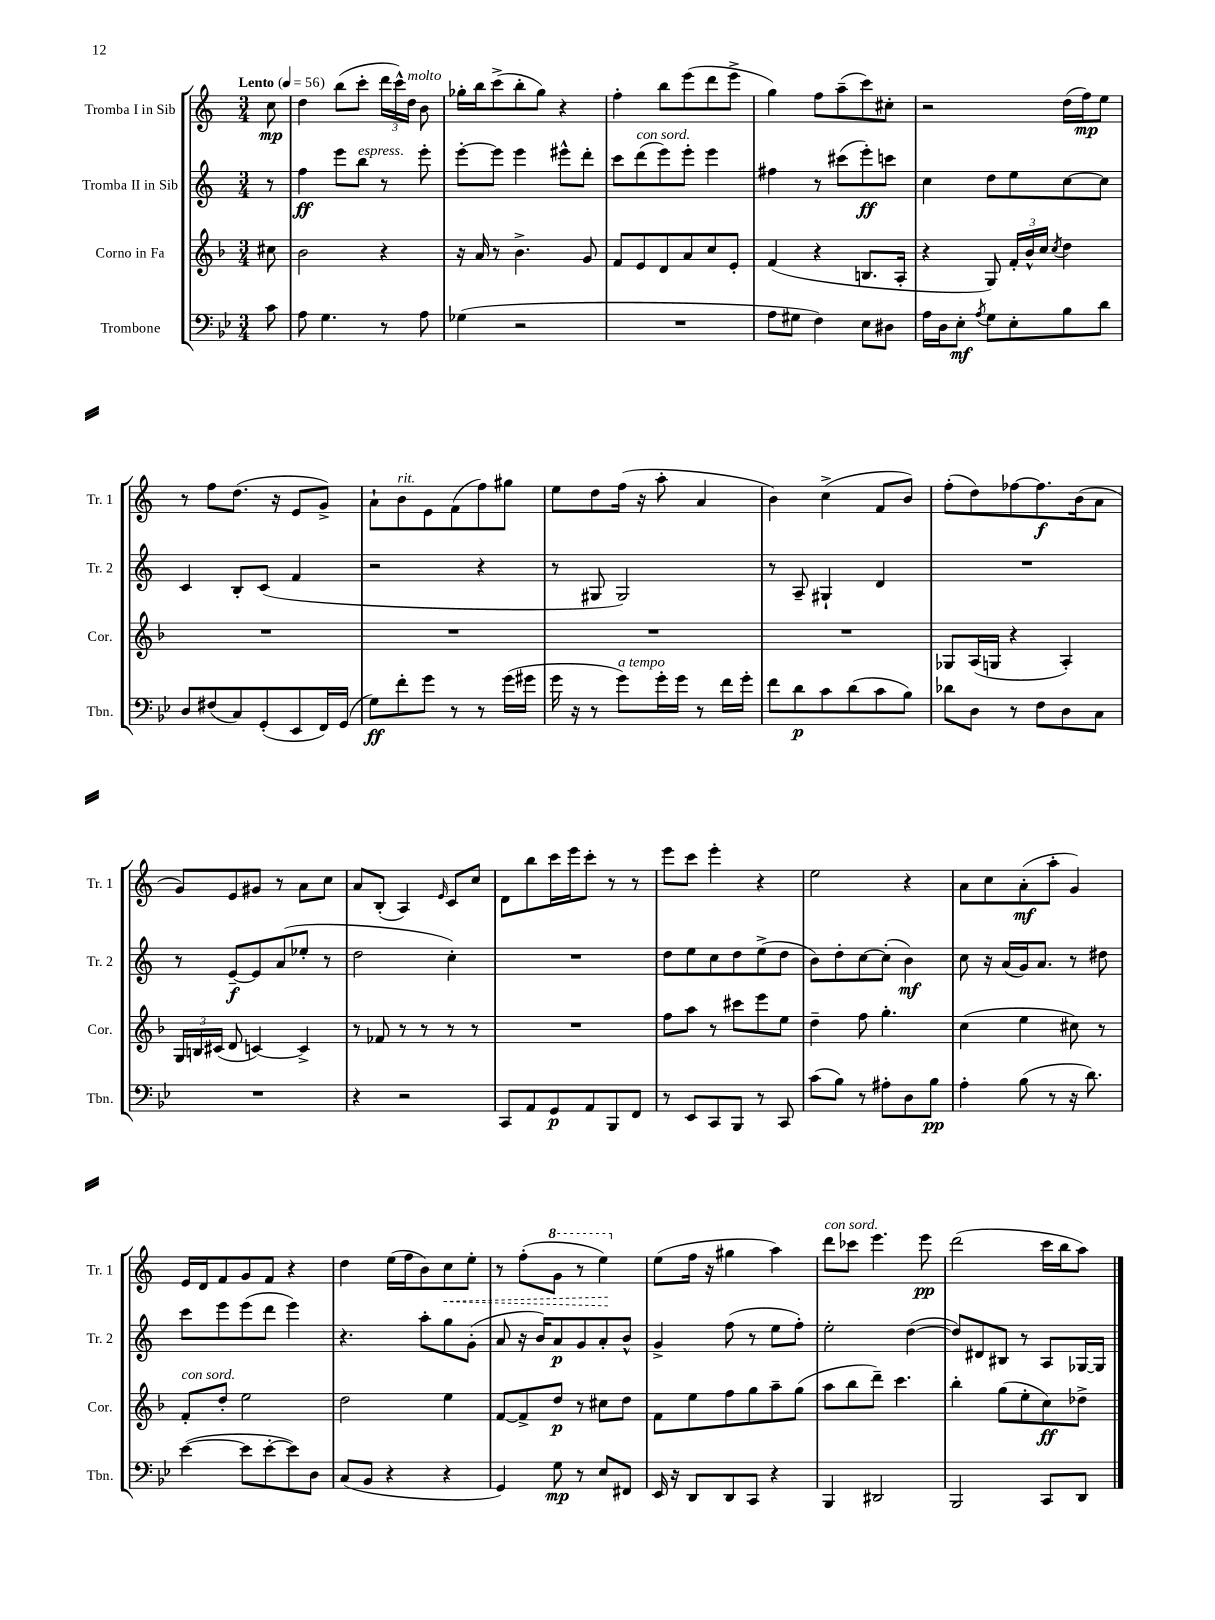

**kern	**dynam	**kern	**dynam	**kern	**dynam	**kern	**dynam
*part4	*part4	*part3	*part3	*part2	*part2	*part1	*part1
*staff4	*staff4	*staff3	*staff3	*staff2	*staff2	*staff1	*staff1
*I"Trombone	*	*I"Corno in Fa	*	*I"Tromba II in Sib	*	*I"Tromba I in Sib	*
*I'Tbn.	*	*I'Cor.	*	*I'Tr. 2	*	*I'Tr. 1	*
*clefF4	*	*clefG2	*	*clefG2	*	*clefG2	*
*k[b-e-]	*	*k[b-]	*	*k[]	*	*k[]	*
*M3/4	*	*M3/4	*	*M3/4	*	*M3/4	*
*MM56	*	*MM56	*	*MM56	*	*MM56	*
=	=	=	=	=	=	=	=
!	!	!	!	!	!	!LO:TX:a:B:t=Lento	!
8c\	.	8cc#X\	.	8r	.	8cc\	mp
=1	=1	=1	=1	=1	=1	=1	=1
8A\	.	2b-\	.	4ff\	ff	4dd\	.
4.G\	.	.	.	.	.	.	.
.	.	.	.	8eee\L	.	(8bb\L	.
!	!	!	!	!LO:TX:a:i:t=espress.	!	!	!
.	.	.	.	8bb\J	.	8ccc'\J	.
8r	.	4r	.	8r	.	24ddd\LL	.
.	.	.	.	.	.	24ccc^^\)	.
!	!	!	!	!	!	!LO:TX:a:i:t=molto	!
.	.	.	.	.	.	24dd\JJ	.
8A\	.	.	.	8eee'\	.	8b\	.
=2	=2	=2	=2	=2	=2	=2	=2
(4G-X\	.	16r	.	[8eee'\L	.	16gg-X'\LL	.
.	.	16a/	.	.	.	16bb\J	.
.	.	8r	.	8eee\J]	.	(8ccc^\	.
2r	.	4.b-^\	.	4eee\	.	8bb'\	.
.	.	.	.	.	.	8gg-\J)	.
.	.	.	.	8eee#X^^\L	.	4r	.
.	.	8g/	.	8ddd'\J	.	.	.
=3	=3	=3	=3	=3	=3	=3	=3
2.r	.	8f/L	.	8ccc\L	.	4ff'\	.
!	!	!	!	!LO:TX:a:i:t=con sord.	!	!	!
.	.	8e/	.	(8ddd\	.	.	.
.	.	8d/	.	8eee\)	.	8bb\L	.
.	.	8a/	.	8eee'\J	.	(8eee\	.
.	.	8cc/	.	4eee\	.	8ddd\	.
.	.	8e'/J	.	.	.	8eee^\J	.
=4	=4	=4	=4	=4	=4	=4	=4
8A\L	.	(4f/	.	4ff#X\	.	4gg\)	.
8G#X\J	.	.	.	.	.	.	.
4F\)	.	4r	.	8r	.	8ff\L	.
.	.	.	.	(8ccc#X\L	.	(8aa~\	.
8E-\L	.	8.Bn/L	.	8eee'\)	ff	8ccc\)	.
8D#X\J	.	.	.	8cccn\J	.	8cc#X'\J	.
.	.	16A'/Jk	.	.	.	.	.
=5	=5	=5	=5	=5	=5	=5	=5
16A\LL	.	4r	.	4cc\	.	2r	.
16D\J	.	.	.	.	.	.	.
8E-'\J	mf	.	.	.	.	.	.
8qA/	.	.	.	.	.	.	.
8G\L	.	8G/)	.	8dd\L	.	.	.
8E-'\	.	24f'/LL	.	8ee\	.	.	.
.	.	24b-^^/	.	.	.	.	.
.	.	24cc/JJ	.	.	.	.	.
.	.	8qcc/	.	.	.	.	.
8B-\	.	4dd\	.	[8cc\	.	(16dd\LL	.
.	.	.	.	.	.	16ff\J)	mp
8d\J	.	.	.	8cc\J]	.	8ee\J	.
!!LO:LB:g=z
=6	=6	=6	=6	=6	=6	=6	=6
8D/L	.	2.r	.	4c/	.	8r	.
(8F#X/	.	.	.	.	.	8ff\L	.
8C/)	.	.	.	8B'/L	.	(8.dd\J	.
(8GG'/	.	.	.	(8c/J	.	.	.
.	.	.	.	.	.	16r	.
8EE-/	.	.	.	4f/	.	8e/L	.
16FF/L)	.	.	.	.	.	8g^/J)	.
(16GG/JJ	.	.	.	.	.	.	.
=7	=7	=7	=7	=7	=7	=7	=7
8G\L)	ff	2.r	.	2r	.	8a`\L	.
!	!	!	!	!	!	!LO:TX:a:i:t=rit.	!
8f'\	.	.	.	.	.	8b\	.
8g\J	.	.	.	.	.	8e\	.
8r	.	.	.	.	.	(8f\	.
8r	.	.	.	4r	.	8ff\)	.
(16g\LL	.	.	.	.	.	8gg#X\J	.
16g#X\JJ	.	.	.	.	.	.	.
=8	=8	=8	=8	=8	=8	=8	=8
16g\	.	2.r	.	8r	.	8ee\L	.
16r	.	.	.	.	.	.	.
8r	.	.	.	8G#X/	.	8dd\	.
!LO:TX:a:i:t=a tempo	!	!	!	!	!	!	!
8g\L)	.	.	.	2G#/)	.	(16ff\Jk	.
.	.	.	.	.	.	16r	.
16g'\L	.	.	.	.	.	8aa'\	.
16g\JJ	.	.	.	.	.	.	.
8r	.	.	.	.	.	4a/	.
16f\LL	.	.	.	.	.	.	.
16g'\JJ	.	.	.	.	.	.	.
=9	=9	=9	=9	=9	=9	=9	=9
8f\L	.	2.r	.	8r	.	4b\)	.
8d\	p	.	.	8A~/	.	.	.
8c\	.	.	.	4G#X`/	.	(4cc^\	.
(8d\	.	.	.	.	.	.	.
8c\	.	.	.	4d/	.	8f/L	.
8B-\J)	.	.	.	.	.	8b/J)	.
=10	=10	=10	=10	=10	=10	=10	=10
8d-X\L	.	8G-X/L	.	2.r	.	(8ff'\L	.
8D\J	.	(16A/L	.	.	.	8dd\)	.
.	.	16Gn/JJ	.	.	.	.	.
8r	.	4r	.	.	.	[8ff-X\	.
8F\L	.	.	.	.	.	8.ff-\]	f
8D\	.	4A'/)	.	.	.	.	.
.	.	.	.	.	.	(16b\k	.
8C\J	.	.	.	.	.	8a\J	.
!!LO:LB:g=z
=11	=11	=11	=11	=11	=11	=11	=11
2.r	.	24G/LL	.	8r	.	8g/L)	.
.	.	24Bn/	.	.	.	.	.
.	.	(24c#X/JJ	.	.	.	.	.
.	.	8d/	.	[8e~/L	f	8e/	.
.	.	[4cn/)	.	8e/]	.	8g#X/J	.
.	.	.	.	(8a/	.	8r	.
.	.	4c^/]	.	8ee-X'/J	.	8a\L	.
.	.	.	.	8r	.	8cc\J	.
=12	=12	=12	=12	=12	=12	=12	=12
4r	.	8r	.	2dd\	.	8a/L	.
.	.	8f-X/	.	.	.	(8B'/J	.
2r	.	8r	.	.	.	4A/)	.
.	.	8r	.	.	.	.	.
.	.	.	.	.	.	16qqe/	.
.	.	8r	.	4cc'\)	.	8c/L	.
.	.	8r	.	.	.	8cc/J	.
=13	=13	=13	=13	=13	=13	=13	=13
8CC/L	.	2.r	.	2.r	.	8d\L	.
8AA/	.	.	.	.	.	8bb\	.
8GG/	p	.	.	.	.	16ccc\L	.
.	.	.	.	.	.	16eee\J	.
8AA/	.	.	.	.	.	8ccc'\J	.
8BBB-/	.	.	.	.	.	8r	.
8FF/J	.	.	.	.	.	8r	.
=14	=14	=14	=14	=14	=14	=14	=14
8r	.	8ff\L	.	8dd\L	.	8eee\L	.
8EE-/L	.	8aa\J	.	8ee\	.	8ccc\J	.
8CC/	.	8r	.	8cc\	.	4eee'\	.
8BBB-/J	.	8ccc#X\L	.	8dd\	.	.	.
8r	.	8eee\	.	(8ee^\	.	4r	.
8CC/	.	8ee\J	.	8dd\J	.	.	.
=15	=15	=15	=15	=15	=15	=15	=15
(8c\L	.	4dd~\	.	8b\L)	.	2ee\	.
8B-\J)	.	.	.	8dd'\	.	.	.
8r	.	8ff\	.	[8cc\	.	.	.
8A#X'\L	.	4.gg'\	.	(8cc'\J]	.	.	.
8D\	.	.	.	4b\)	mf	4r	.
8B-\J	pp	.	.	.	.	.	.
=16	=16	=16	=16	=16	=16	=16	=16
4A'\	.	(4cc\	.	8cc\	.	8a\L	.
.	.	.	.	16r	.	8cc\	.
.	.	.	.	(16a/LL	.	.	.
(8B-\	.	4ee\	.	16g/J)	.	(8a'\	mf
.	.	.	.	8.a/J	.	.	.
8r	.	.	.	.	.	8aa'\J	.
16r	.	8cc#X\)	.	8r	.	4g/)	.
8.d\)	.	.	.	.	.	.	.
.	.	8r	.	8dd#X\	.	.	.
!!LO:LB:g=z
=17	=17	=17	=17	=17	=17	=17	=17
!	!	!LO:TX:a:i:t=con sord.	!	!	!	!	!
([4e-\	.	8f'/L	.	8ccc\L	.	16e/LL	.
.	.	.	.	.	.	16d/J	.
.	.	8dd'/J	.	8eee\	.	8f/	.
8e-\L]	.	2ee\	.	(8eee\	.	8g/	.
[8e-'\	.	.	.	8ddd\J	.	8f/J	.
8e-\])	.	.	.	4eee\)	.	4r	.
8D\J	.	.	.	.	.	.	.
=18	=18	=18	=18	=18	=18	=18	=18
(8C/L	.	2dd\	.	4.r	.	4dd\	.
8BB-/J	.	.	.	.	.	.	.
4r	.	.	.	.	.	(16ee\LL	.
.	.	.	.	.	.	16ff\J	.
.	.	.	.	8aa'\L	.	8b\)	.
!	!	!	!	!	!	!	!LO:HP:b
4r	.	4ee\	.	8gg\	.	8cc\	<
.	.	.	.	(8g'\J	.	8ee'\J	.
=19	=19	=19	=19	=19	=19	=19	=19
4GG/)	.	[8f/L	.	8a/	.	8r	.
.	.	8f^/]	.	16r	.	(8ff'\L	.
.	.	.	.	16b/KL)	.	.	.
*	*	*	*	*	*	*8va	*
8G\	mp	8dd/J	p	8a/	p	8gg\J	.
8r	.	8r	.	8g/	.	8r	.
8E-/L	.	8cc#X\L	.	8a'/	.	4eee\)	.
8FF#X/J	.	8dd\J	.	8b^^/J	.	.	.
.	.	.	.	.	.	.	[
=20	=20	=20	=20	=20	=20	=20	=20
*	*	*	*	*	*	*X8va	*
16EE-/	.	8f\L	.	4g^/	.	(8ee\L	.
16r	.	.	.	.	.	.	.
8DD/L	.	8ee\	.	.	.	16ff\Jk	.
.	.	.	.	.	.	16r	.
8DD/	.	8ff\	.	(8ff\	.	4gg#X\	.
8CC/J	.	8gg\	.	8r	.	.	.
4r	.	8aa~\	.	8ee\L	.	4aa\)	.
.	.	(8gg\J	.	8ff'\J)	.	.	.
=21	=21	=21	=21	=21	=21	=21	=21
!	!	!	!	!	!	!LO:TX:a:i:t=con sord.	!
4BBB-/	.	8aa\L	.	2ee'\	.	8ddd\L	.
.	.	8bb-\	.	.	.	8ccc-X\J	.
2DD#X/	.	8ddd~\J)	.	.	.	4.eee\	.
.	.	4.ccc\	.	.	.	.	.
.	.	.	.	([4dd\	.	.	.
.	.	.	.	.	.	8eee\	pp
=22	=22	=22	=22	=22	=22	=22	=22
2BBB-/	.	4bb-'\	.	8dd/L])	.	(2ddd\	.
.	.	.	.	8d#X/	.	.	.
.	.	(8gg\L	.	8B#X/J	.	.	.
.	.	8ee'\	.	8r	.	.	.
8CC/L	.	8cc\)	ff	8A/L	.	16ccc\LL	.
.	.	.	.	.	.	16bb\J	.
8DD/J	.	8dd-X^\J	.	[16G-X/L	.	8aa\J)	.
.	.	.	.	16G-/JJ]	.	.	.
==	==	==	==	==	==	==	==
*-	*-	*-	*-	*-	*-	*-	*-
